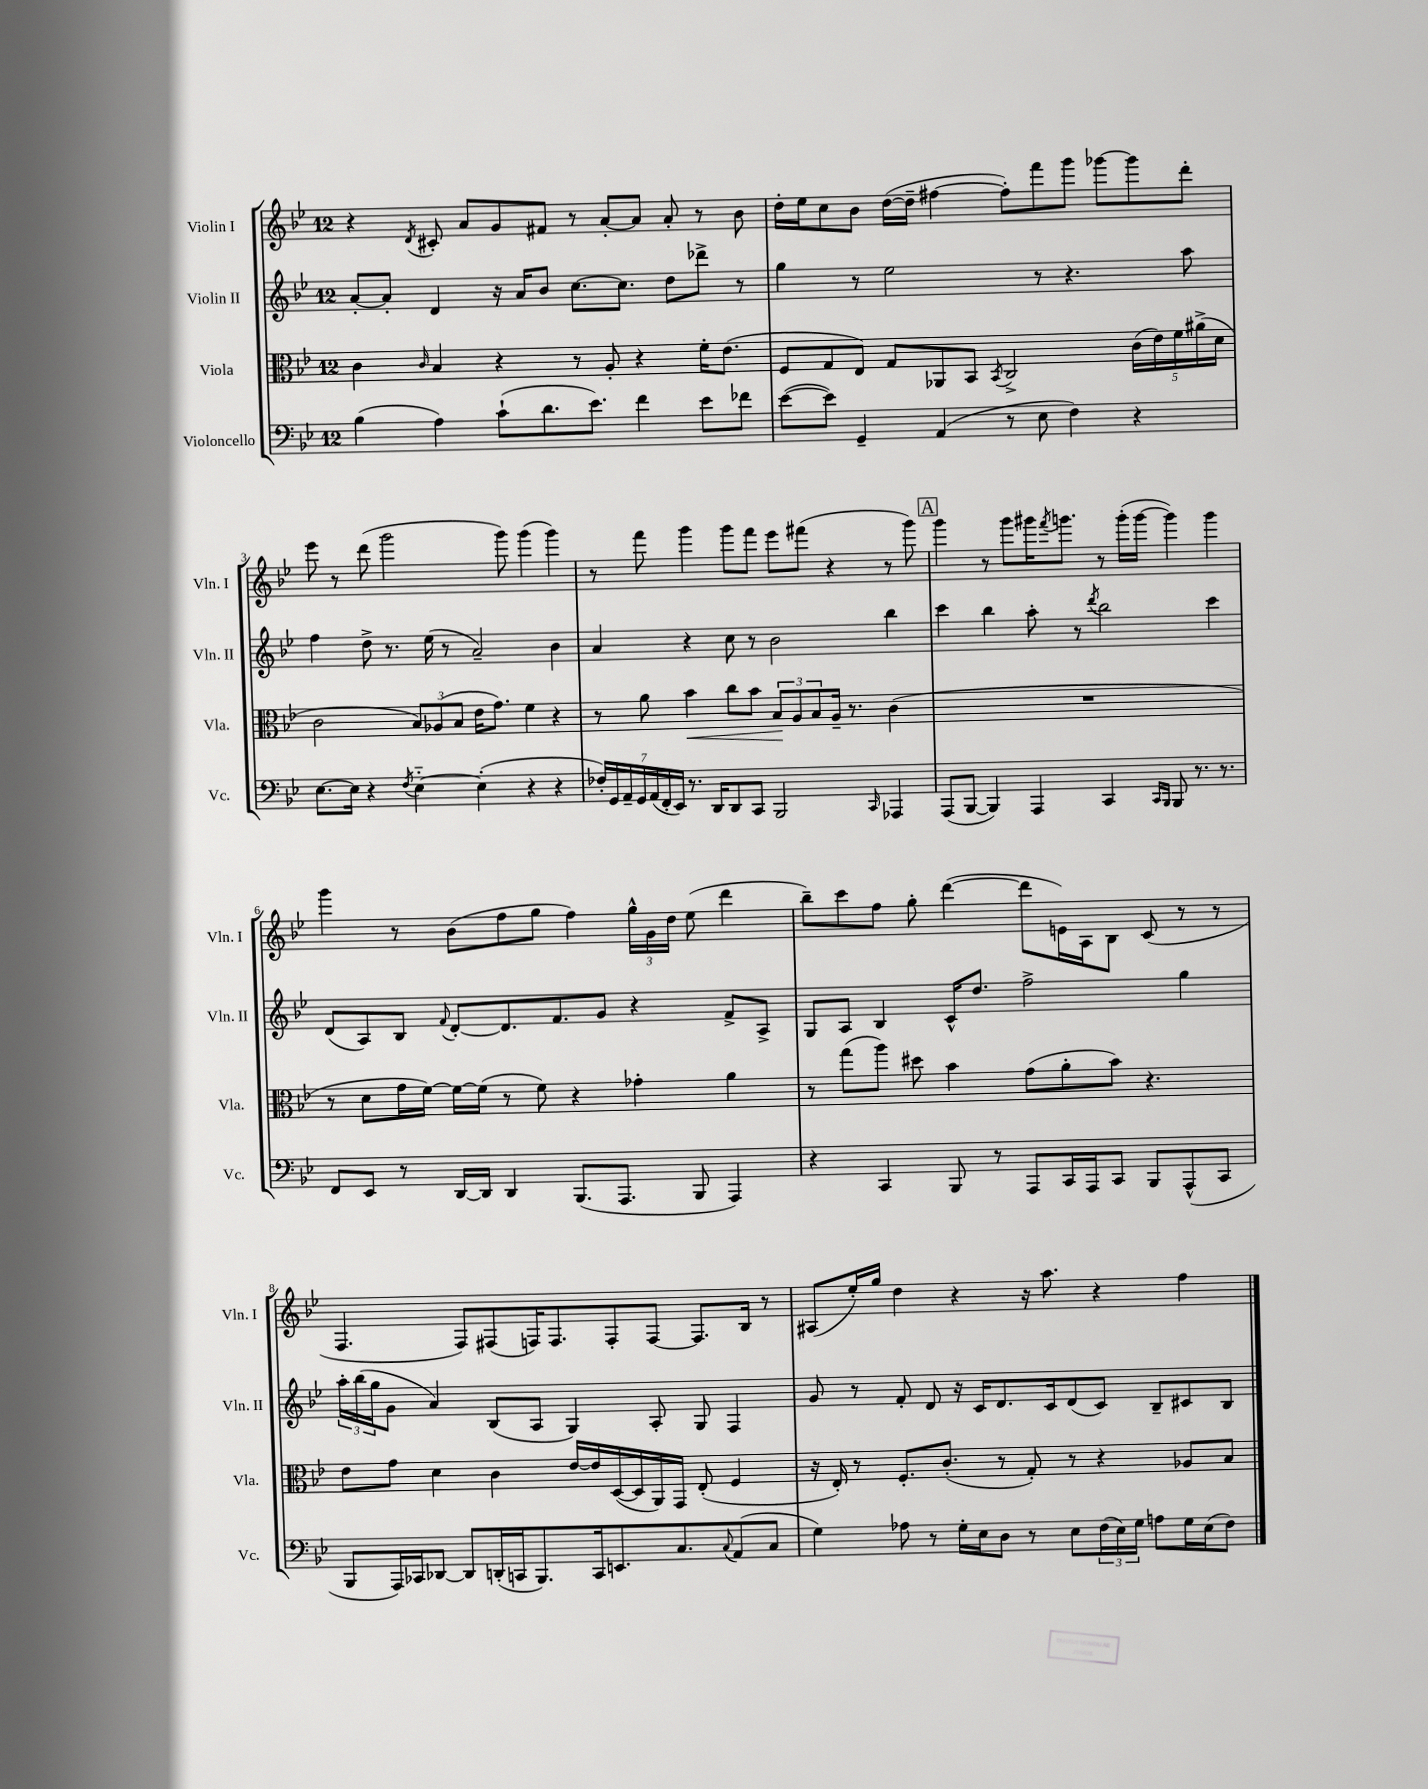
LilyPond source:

<<
\new StaffGroup <<
\new Staff = "s0" \with { instrumentName = "Violin I" shortInstrumentName = "Vln. I" } {
    \clef treble \key bes \major \once \override Staff.TimeSignature.style = #'single-digit \time 12/8
    r4 \acciaccatura { d'8 } cis'8-. a'8 g'8 fis'8 r8 a'8~-. a'8 a'8-. r8 bes'8 |
    d''16-. ees''16 c''8 bes'8 d''16~( d''16-- fis''4~ fis''8-.) f'''8 g'''8 ges'''8~ ges'''8 d'''8-. |
    ees'''8 r8 d'''8( g'''2 g'''8) g'''4( g'''4) |
    r8 f'''8 g'''4 g'''8 f'''8 ees'''8 fis'''8( r4 r8 g'''8) |
    \mark \markup { \box "A" } g'''4 r8 g'''8 gis'''16 \acciaccatura { f'''8 } g'''8. r8 g'''16-.( g'''16~ g'''4) g'''4 |
    g'''4 r8 bes'8( f''8 g''8 f''4) \tuplet 3/2 { g''16-^ g'16 d''16 } ees''8( d'''4 |
    bes''8--) c'''8 f''8 g''8-. d'''4~( d'''8 e'16) a16 bes8 c'8( r8 r8 |
    f4. f8) fis8( f16) f8. f8-. f8~ f8. bes16 r8 |
    ais8( ees''16-.) g''16 d''4 r4 r16 a''8. r4 f''4 \bar "|." |
}
\new Staff = "s1" \with { instrumentName = "Violin II" shortInstrumentName = "Vln. II" } {
    \clef treble \key bes \major \once \override Staff.TimeSignature.style = #'single-digit \time 12/8
    a'8~-. a'8-. d'4 r16 a'16 bes'8 c''8.~ c''8. d''8 des'''8-> r8 |
    g''4 r8 ees''2 r8 r4. a''8 |
    f''4 d''8-> r8. ees''16( r8 a'2--) bes'4 |
    a'4 r4 c''8 r8 bes'2 bes''4 |
    \mark \markup { \box "A" } c'''4 bes''4 a''8-. r8 \acciaccatura { d'''8 } bes''2 c'''4 |
    d'8( a8) bes8 \appoggiatura { f'8 } d'8~-. d'8. f'8. g'8 r4 f'8-> a8-> |
    g8 a8 bes4 c'16-^ d''8. f''2-> g''4 |
    \tuplet 3/2 { a''16-. bes''16( g''16 } g'8 a'4) bes8( a8 g4) a8-. g8 f4 |
    g'8 r8 f'8-. d'8 r16 c'16 d'8. c'16 d'8( c'8) bes8-- cis'8 bes8 \bar "|." |
}
\new Staff = "s2" \with { instrumentName = "Viola" shortInstrumentName = "Vla." } {
    \clef alto \key bes \major \once \override Staff.TimeSignature.style = #'single-digit \time 12/8
    c'4 \grace { c'16 } bes4 r4 r8 a8-. r4 f'16-. ees'8.( |
    f8 g8 ees8) g8 aes,8 bes,8 \acciaccatura { bes,8 } c2-> \tuplet 5/4 { c'16( ees'16) f'16 ais'16->( d'16 } |
    c'2 \tuplet 3/2 { bes8) aes8( bes8 } ees'16 g'8.) f'4 r4 |
    r8 a'8 bes'4\< c''8 bes'8 \tuplet 3/2 { bes8\! a8 bes8 } a16-- r8. c'4( |
    \mark \markup { \box "A" } R1. |
    r8 d'8 g'16 f'16~) f'16~ f'16( r8 f'8) r4 ges'4-. a'4 |
    r8 g''8( a''8) dis''8 bes'4 g'8( a'8-. bes'8) r4. |
    ees'8 g'8 d'4 c'4 ees'16~ ees'16 d16~( d16 a,16) g,16 ees8-.( f4 |
    r16 ees16-.) r8 f8.-. c'8.-.( r8 g8-.) r8 r4 aes8 bes8 \bar "|." |
}
\new Staff = "s3" \with { instrumentName = "Violoncello" shortInstrumentName = "Vc." } {
    \clef bass \key bes \major \once \override Staff.TimeSignature.style = #'single-digit \time 12/8
    bes4( a4) c'8-!( d'8. ees'8.) f'4 ees'8 fes'8 |
    ees'8~( ees'8) g,4-- a,4( r8 ees8 f4) r4 |
    ees8.~ ees16 r4 \acciaccatura { f8 } ees4~-_ ees4-.( r4 r4 |
    \tuplet 7/4 { fes16-.) g,16 a,16-- g,16 a,16( f,16-. ees,16) } r8. d,16 d,8 c,8 bes,,2 \grace { c,16 } aes,,4 |
    \mark \markup { \box "A" } a,,8( bes,,8~ bes,,4) a,,4 c,4 \grace { c,16 bes,,16 } bes,,8 r8. r8. |
    f,8 ees,8 r8 d,16~ d,16 d,4 bes,,8.( a,,8. bes,,8 a,,4) |
    r4 c,4 bes,,8 r8 a,,8 c,16 a,,16 c,8 bes,,8 a,,8-^( c,8 |
    bes,,8 a,,16) ces,16 des,8~ des,8 d,16-.( c,16 bes,,8.) c,16 e,8. c8. \appoggiatura { c8 } a,8( c8 |
    g4) aes8 r8 g16-. ees16 d8 r8 ees8 \tuplet 3/2 { f16( ees16) g16 } a8 g16 ees16( f8) \bar "|." |
}
>>
>>
